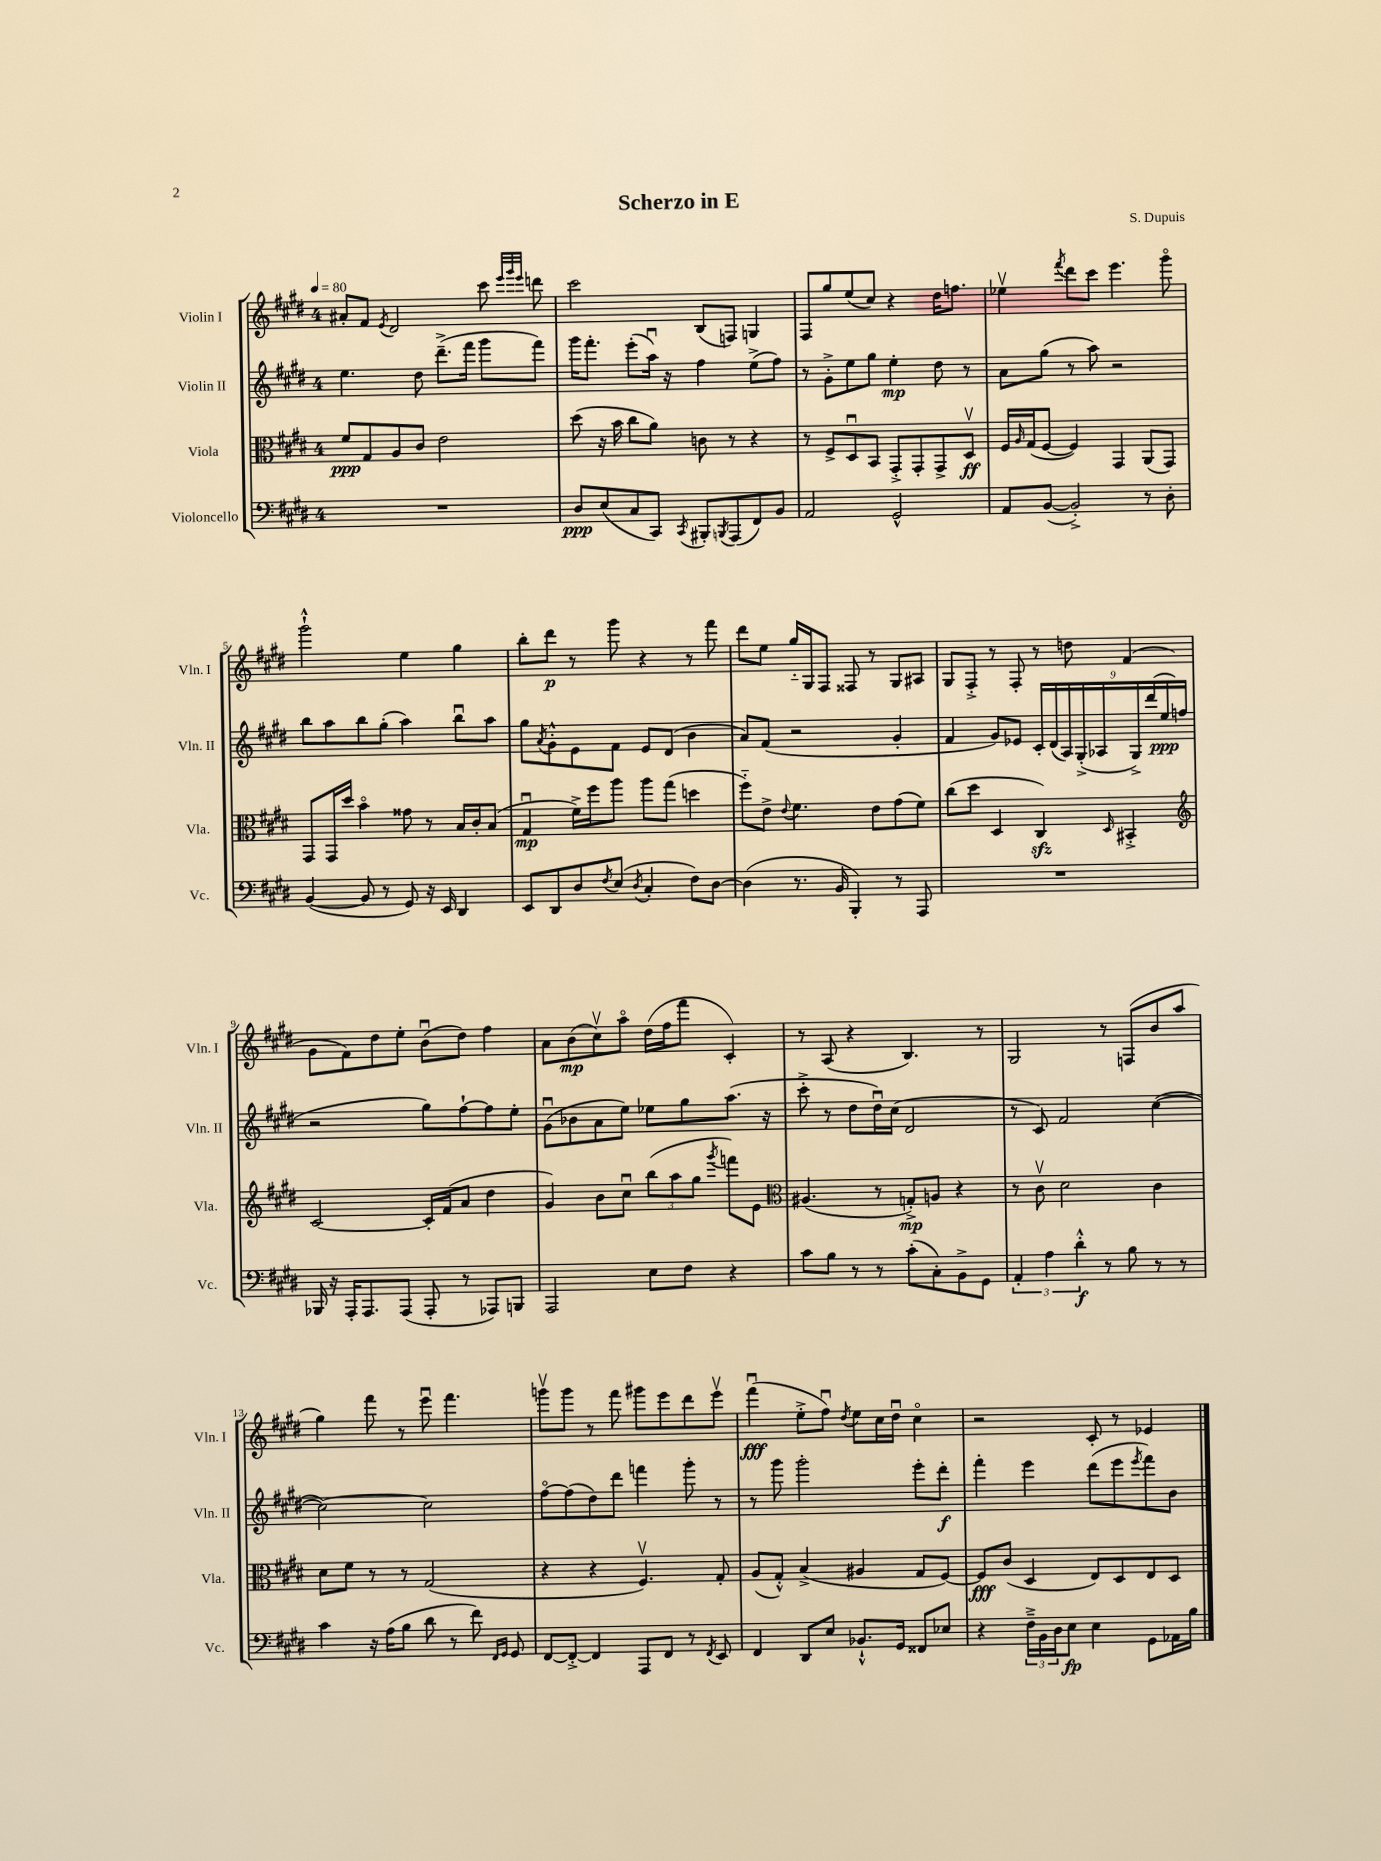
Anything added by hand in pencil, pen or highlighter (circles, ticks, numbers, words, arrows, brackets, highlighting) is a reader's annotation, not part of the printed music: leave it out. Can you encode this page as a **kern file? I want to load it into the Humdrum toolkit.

**kern	**kern	**kern	**kern
*staff4	*staff3	*staff2	*staff1
*clefF4	*clefC3	*clefG2	*clefG2
*k[f#c#g#d#]	*k[f#c#g#d#]	*k[f#c#g#d#]	*k[f#c#g#d#]
*M4/4	*M4/4	*M4/4	*M4/4
*MM80	*MM80	*MM80	*MM80
1r	8f#	4.ee	8a#'
.	8G#	.	8f#
.	.	.	8qe
.	8A	.	2d#
.	8c#	8dd#	.
.	2e	(8.ddd#~^	.
.	.	16fff#	.
.	.	8ggg#	8ccc#
.	.	.	32qqeee
.	.	.	32qqggg#
.	.	.	32qqeee
.	.	8fff#)	8ddd
=	=	=	=
8D#	(8dd#	16ggg#	2ccc#
.	.	8.fff#'	.
(8E	16r	.	.
.	16b	.	.
8C#	8cc#	(8eee'	.
8CC#)	8a)	16aau)	.
.	.	16r	.
8qCC#	.	.	.
8BBB#'	8c	4ff#	(8B
8qBBB	.	.	.
(8AAA	8r	.	8F)
8FF#)	4r	(8ee^	4G
8BB	.	8ff#)	.
=	=	=	=
2AA	8r	8r	8F#
.	8F#^	8g#'^	8gg#
.	8D#u	8ee	(8ee
.	8BB	8gg#	8cc#)
2GG#^^	8GG#'^	4ee'	4r
.	8GG#'	.	.
.	8GG#^	8dd#	16dd#
.	.	.	8.ff
.	8D#v	8r	.
=	=	=	=
8AA	16F#	8a	4ee-v
.	16qqA	.	.
.	(16G#	.	.
([8BB	[8F#	(8gg#	.
.	.	.	8qfff#
2BB'^])	4F#])	8r	8ddd#
.	.	8aa)	8ccc#
.	4GG#	2r	4.eee
8r	(8AA	.	.
8D#'	8GG#)	.	8ggg#o
=	=	=	=
([4BB	8GG#	8bb	2ggg#`^^
.	16GG#	8aa	.
.	16dd#	.	.
8BB]	4bo	8bb	.
8r	.	(8gg#'	.
8GG#)	8g##	4aa)	4ee
16r	8r	.	.
16EE	.	.	.
4DD#	16B	8bbu	4gg#
.	16c#'	.	.
.	(8B	8aa	.
=	=	=	=
8EE	4G#u	8gg#	8bb'
.	.	8qa	.
8DD#	.	8g#'^^	8ddd#
8D#	16f#^)	8e	8r
.	16ff#	.	.
8qF#	.	.	.
(8E	8aa	8f#	8ggg#
8qD#	.	.	.
4C#'	8aa	8e	4r
.	(8gg#	(8d#	.
8F#)	4dd	4b	8r
[8D#	.	.	8fff#
=	=	=	=
(4D#]	8ff#'~)	8a)	8ddd#
.	8e^	(8f#	8ee
.	8qqe	.	.
8.r	4.f#	2r	16gg#'~
.	.	.	16G#
.	.	.	8F#
16BB	.	.	.
4BBB')	.	.	8F##
.	8e	.	8r
8r	(8g#	4g#'	8G#
8AAA	8f#)	.	8A#
=	=	=	=
1r	(8cc#	4f#	8G#
.	8dd#	.	8F#'^
.	4D#	8g#)	8r
.	.	8e-	8F#'
.	4C#)	18c#'	8r
.	.	(18d#	.
.	.	18A)	.
.	.	.	8dd
.	.	(18G#'^	.
.	.	18A-	.
.	16qqD#	.	.
.	4BB#'^	.	(4f#
.	.	18G#^)	.
.	.	(18ddd#	.
.	.	18ee	.
.	.	18ff	.
=	=	=	=
*	*clefG2	*	*
16BBB-	[2c#	2r	8g#
16r	.	.	.
16AAA'	.	.	8f#)
8.AAA	.	.	.
.	.	.	8dd#
(8AAA	.	.	8ee'
8AAA'	16c#']	8gg#)	(8bu
.	(16f#	.	.
8r	8a	[8ff#`	8dd#)
8AAA-)	4dd#	8ff#]	4ff#
8BBB	.	8ee'	.
=	=	=	=
2AAA	4g#)	(8g#u	8a
.	.	8b-	(8b
.	8b	8a	8cc#v)
.	8cc#u	8ee)	8aao
8E	(12bb	8ee-	(16dd#
.	.	.	16ff#
.	12aa	.	.
8F#	.	8gg#	8fff#
.	12gg#	.	.
.	8qggg#	.	.
4r	8fff)	(8.aa	4c#')
.	8e	.	.
.	.	16r	.
=	=	=	=
*	*clefC3	*	*
8c#	(4.A#	8ccc#'^	8r
8B	.	8r	(8A
8r	.	8dd#	4r
8r	8r	16dd#u)	.
.	.	(16cc#	.
(8c#'	8G'^)	2d#	4.B)
8C#')	8A	.	.
8BB^	4r	.	.
8GG#	.	.	8r
=	=	=	=
6AA'	8r	8r	2G#
.	8c#v	8c#)	.
6A	.	.	.
.	2d#	2f#	.
6d#'^^	.	.	.
8r	.	.	8r
8B	.	.	(8F
8r	4c#	([4cc#	8b
8r	.	.	8aa
=	=	=	=
4c#	8d#	2cc#_)	4gg#)
.	8f#	.	.
16r	8r	.	8fff#
(16A	.	.	.
8B	8r	.	8r
8d#	(2G#	2cc#]	8eeeu
8r	.	.	4.fff#
8f#)	.	.	.
16qqFF#	.	.	.
16qqGG#	.	.	.
8GG#	.	.	.
=	=	=	=
[8FF#	4r	[8ff#o	8gggv
8FF#'^_	.	(8ff#]	8ggg
4FF#]	4r	8dd#)	8r
.	.	8ddd#	8fff#
8AAA	4.F#v)	4fff	8ggg#
8FF#	.	.	8eee
8r	.	8ggg#'	8ddd#
8qFF#	.	.	.
8EE	8G#'	8r	8eeev
=	=	=	=
4FF#	(8A	8r	(4fff#u
.	8G#'^^)	8ggg#	.
8DD#	(4B^	2ggg#'	8ee'^
8E	.	.	8ff#u)
.	.	.	8qdd#
8.BB-`^^	4A#	.	8ee
.	.	.	16cc#
16GG#	.	.	16dd#u
8FF##	8G#	8eee'	4cc#o
8E-	[8F#)	8ddd#'	.
=	=	=	=
4r	8F#]	4fff#'	2r
.	(8c#	.	.
24F#~^	4D#	4eee	.
24BB	.	.	.
24D#	.	.	.
8E	.	.	.
4E	8E)	(8ddd#	8c#'
.	8D#	8eee	8r
.	.	8qeee	.
8GG#	8E	8fff#)	4e-
16AA-	8D#	8b	.
16B	.	.	.
==	==	==	==
*-	*-	*-	*-
